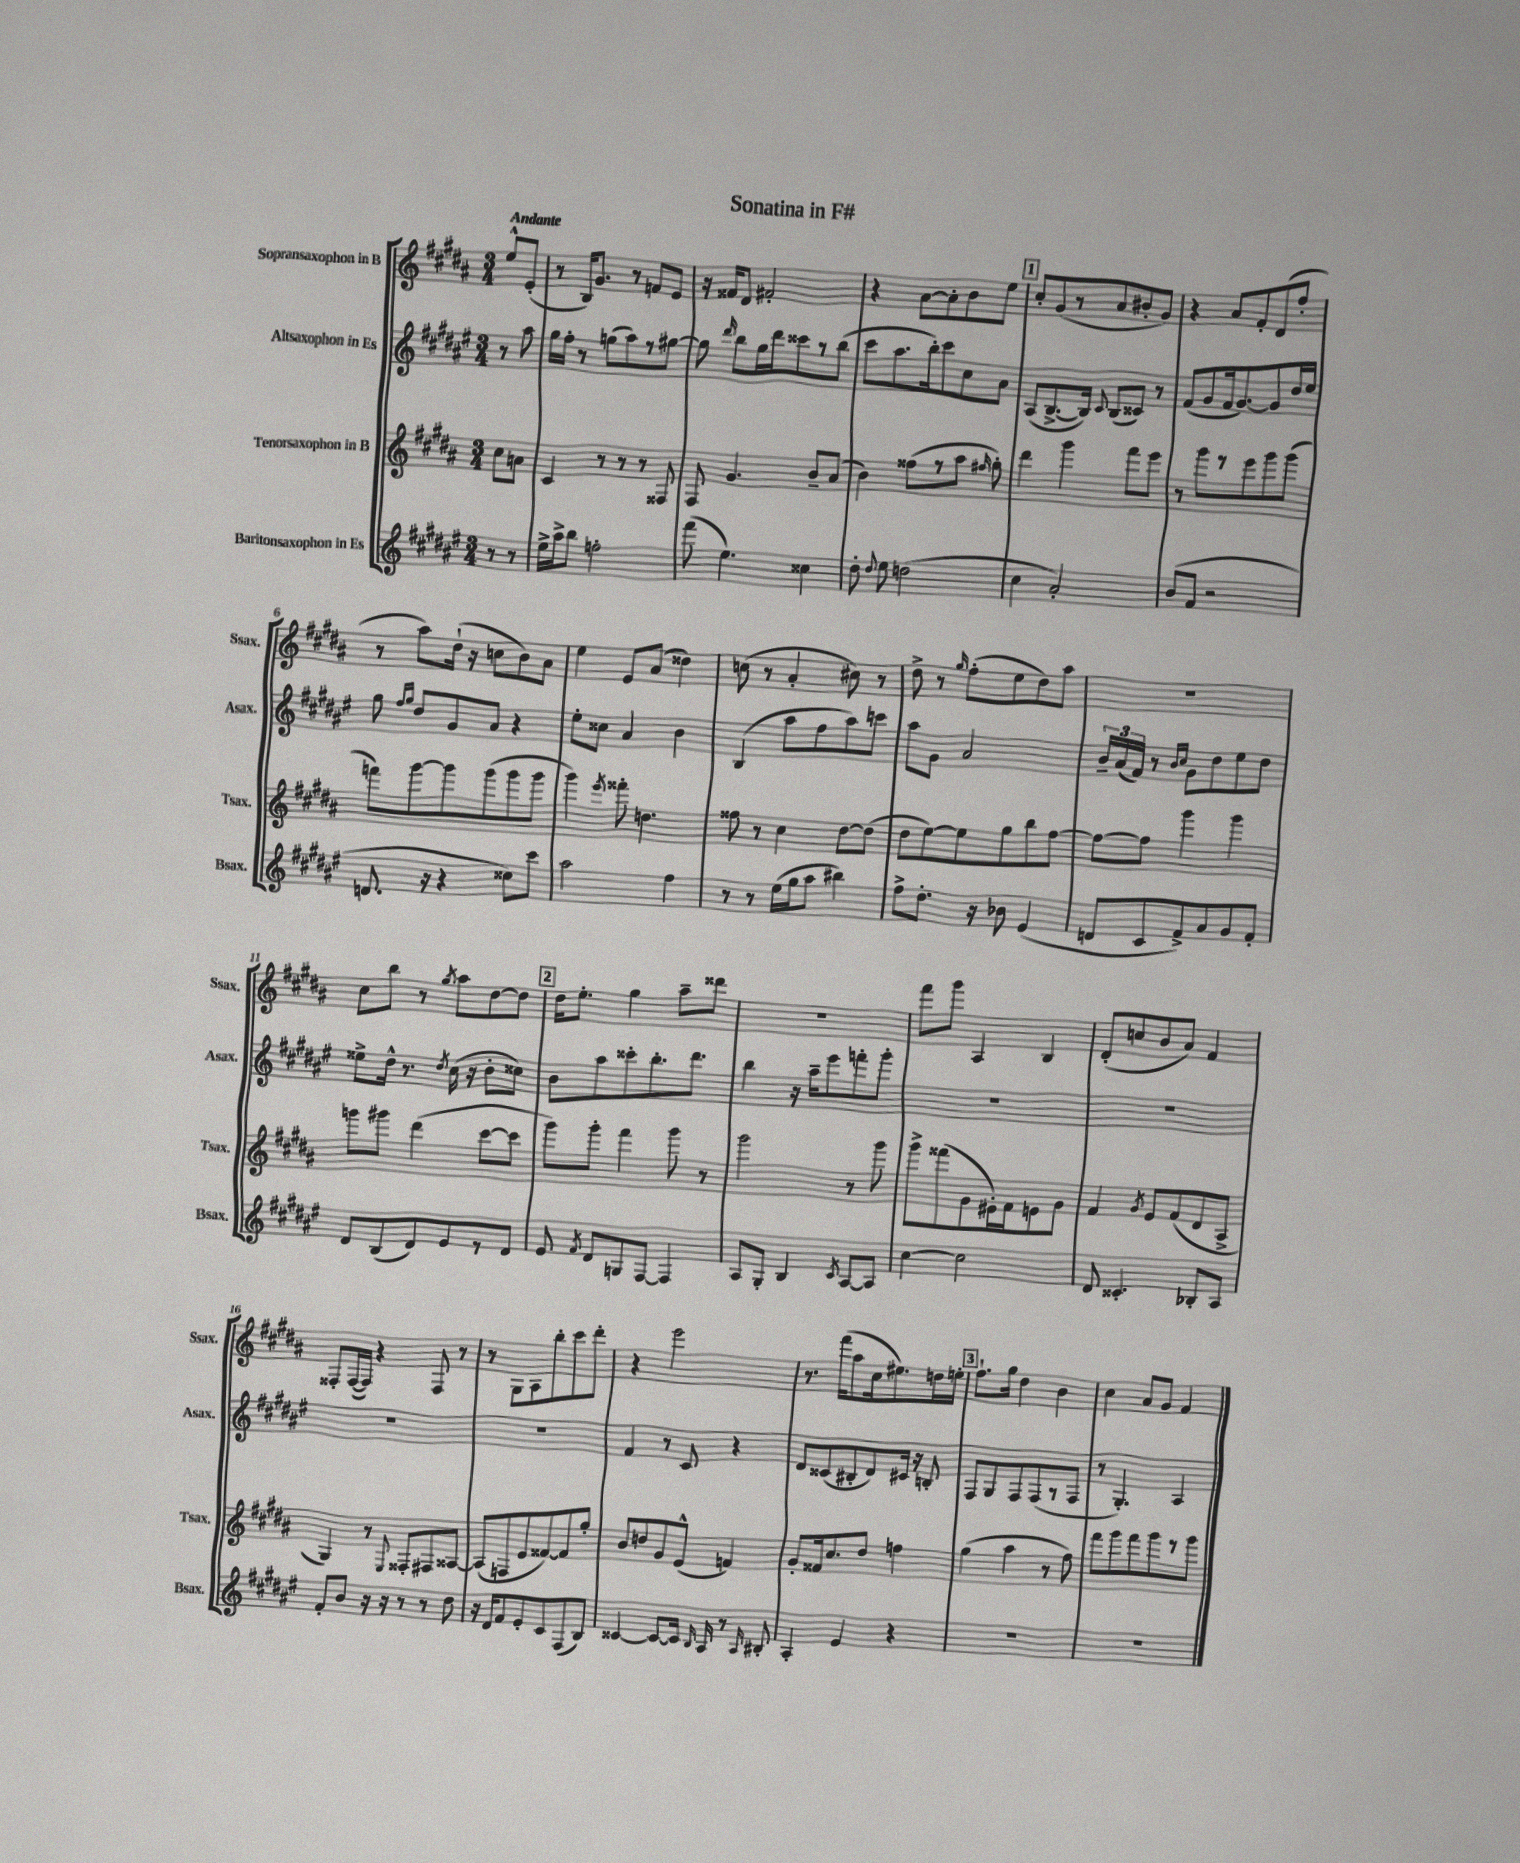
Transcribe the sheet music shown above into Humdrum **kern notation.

**kern	**kern	**kern	**kern
*staff4	*staff3	*staff2	*staff1
*clefG2	*clefG2	*clefG2	*clefG2
*k[f#c#g#d#a#e#]	*k[f#c#g#d#a#]	*k[f#c#g#d#a#e#]	*k[f#c#g#d#a#]
*M3/4	*M3/4	*M3/4	*M3/4
8r	8cc#	8r	8ee^^
8r	8a	8aa#	(8e'
=	=	=	=
16ee#^	4c#	16gg#	8r
16aa#^	.	16ff#'	.
8bb	.	8r	16B)
.	.	.	8.g#
2ff'	8r	(8gg	.
.	8r	8aa#)	8r
.	8r	8r	8f
.	8F##	[8gg#	8e
=	=	=	=
(8fff#	8F#	8gg#]	16r
.	.	.	16f##
.	.	16qqddd#	.
4.ee#)	4.g#	8bb	8d#
.	.	16gg#	2f#'
.	.	16ddd#	.
.	.	8ccc##	.
4cc##	8b~	8r	.
.	(8a#	(8bb	.
=	=	=	=
8dd#'	4b)	8ccc#	4r
8qqdd#	.	.	.
8ee#	.	8.aa#	.
(2dd	(8ff##	.	[8a#
.	.	16bb')	.
.	8r	8ccc#	8a#']
.	8aa#	8cc#	8b
.	16qqff#	.	.
.	8gg#')	8a#	8ee
=	=	=	=
4cc#	4ddd#	(8A#	8cc#'
.	.	[8.B^	(8g#
2a#')	4ggg#	.	8r
.	.	16B])	.
.	.	8qqc#	.
.	.	(8B	8a#
.	8fff#	8c##)	8b#'
.	8eee	8r	8g#)
=	=	=	=
(8b	8r	(8f#	4r
8f#	8ggg#	8g#	.
2r	8r	16f#	8a#
.	.	[8.g#)	.
.	8eee	.	8f#'
.	8ggg#	8g#]	(8d#
.	(8ggg#	16dd#	8ff#'
.	.	16ee#	.
=	=	=	=
8.d	8fff)	8gg#	8r
.	.	16qqff#	.
.	.	16qqgg#	.
.	[8ggg#	8dd#	8aa#)
16r	.	.	.
4r	8ggg#]	8g#	(16dd#`
.	.	.	16r
.	(8ggg#	8a#	8cc
8cc##)	8ggg#	4r	8b)
8ccc#	8ggg#	.	8a#
=	=	=	=
2aa#	4ggg#)	8ee#'	4ee
.	.	8cc##	.
.	8qeee	.	.
.	8fff##'	4a#	8e
.	4.dd	.	(8a#
4ff#	.	4b	4dd##)
=	=	=	=
8r	8ff##	(4B	(8cc
8r	8r	.	8r
(16ee#	4cc#	8aa#	4a#'
16gg#	.	.	.
8aa#	.	8ff#	.
4bb#)	[8dd#	8aa#)	8cc#)
.	(8dd#]	8ccc	8r
=	=	=	=
8ff#^	8dd#	8aa#	8dd#^
8.dd#'	[8ee)	8g#	8r
.	.	.	16qqgg#
.	8ee]	2a#	(8ff#'
16r	.	.	.
8b-	8gg#	.	8ee
(4e#	8bb	.	8dd#)
.	[8ff#	.	8aa#
=	=	=	=
8d	8ff#_	24b~	2.r
.	.	(24a#	.
.	.	24f#)	.
8c#	8ff#]	8r	.
.	.	16qqb	.
.	.	16qqcc#	.
8f#^)	4ggg#	8g#	.
8a#	.	8dd#	.
8g#	4ggg#	8ee#	.
8f#'	.	8dd#	.
=	=	=	=
8d#	8ggg	8ee##^	8cc#
(8B	8ggg#	16dd#^^	8bb
.	.	8.r	.
8d#)	(4ddd#	.	8r
.	.	8qdd#	8qgg#
8e#	.	(16cc#	8aa#
.	.	16r	.
8r	[8ccc#	8b'	[8dd#
8d#	8ccc#]	8cc##)	8dd#]
=	=	=	=
8e#	8ggg#)	8b	16dd#
.	.	.	8.ee'
8qf#	.	.	.
8d#	8ggg#'	8aa#	.
8G	4fff#	8ccc##'	4gg#
[8F#	.	8.bb'	.
4F#]	8ggg#	.	8aa#~
.	.	8.ddd#	.
.	8r	.	8ddd##
=	=	=	=
8A#	2ggg#	4bb	2.r
8G#'	.	.	.
4B	.	16r	.
.	.	16aa#~	.
.	.	8eee#	.
8qc#	.	.	.
[8A#	8r	8fff'	.
8A#]	8ggg#	8ggg#'	.
=	=	=	=
[4cc#	8ggg#^	2.r	8fff#
.	(8fff##	.	8ggg#
2cc#]	8g#	.	4A#
.	16e#')	.	.
.	16f#	.	.
.	8e	.	4B
.	8g#	.	.
=	=	=	=
8d#	4f#	2.r	(8d#'
4.c##'	.	.	8cc
.	8qg#	.	.
.	8e	.	8b
.	(8f#	.	8a#)
8B-'	8d#	.	4f#
8A#	8A#^	.	.
=	=	=	=
8f#'	4G#)	2.r	8F##'
8b	.	.	([16F##
.	.	.	16F##])
16r	8r	.	4r
16r	.	.	.
.	8qqE	.	.
8r	8F##'	.	.
8r	8F#	.	8F##
8dd#	[8A##	.	8r
=	=	=	=
16r	(8A##]	2.r	8r
16d#	.	.	.
8f#	8F	.	8G#
8e#'	8e	.	8A#
8c#	[8f##)	.	8bb'
(8F#	8f##]	.	8ccc#
8B)	8gg#'	.	8ddd#'
=	=	=	=
[4c##	8b	4f#	4r
.	8dd	.	.
8c##_	8g#	8r	2eee
16c##]	(8e^^	8c#	.
16qqB	.	.	.
16A#	.	.	.
8r	4f)	4r	.
16qqA#	.	.	.
8B#'	.	.	.
=	=	=	=
4A#'	8g#'	8d#	8.r
.	16f##	(8c##	.
.	8.cc#	.	(16fff#
4e#	.	8B#'	8aa#
.	8dd#	8d#)	16cc#
.	.	.	8.ee#)
4r	4ff	16c#	.
.	.	16r	.
.	.	8B'	16dd
.	.	.	16ee'
=	=	=	=
2.r	(4gg#	8F#	8.ff#`
.	.	8G#	.
.	.	.	16gg#
.	4aa#	8F#	4dd#
.	.	(8F#	.
.	8r	8r	4b
.	8ff#)	8F#	.
=	=	=	=
2.r	8fff#	8r	4cc#
.	8ggg#	4.G#')	.
.	8fff#	.	8a#
.	8ggg#	.	8g#
.	8r	4A#	4f#
.	8ggg#	.	.
==	==	==	==
*-	*-	*-	*-
